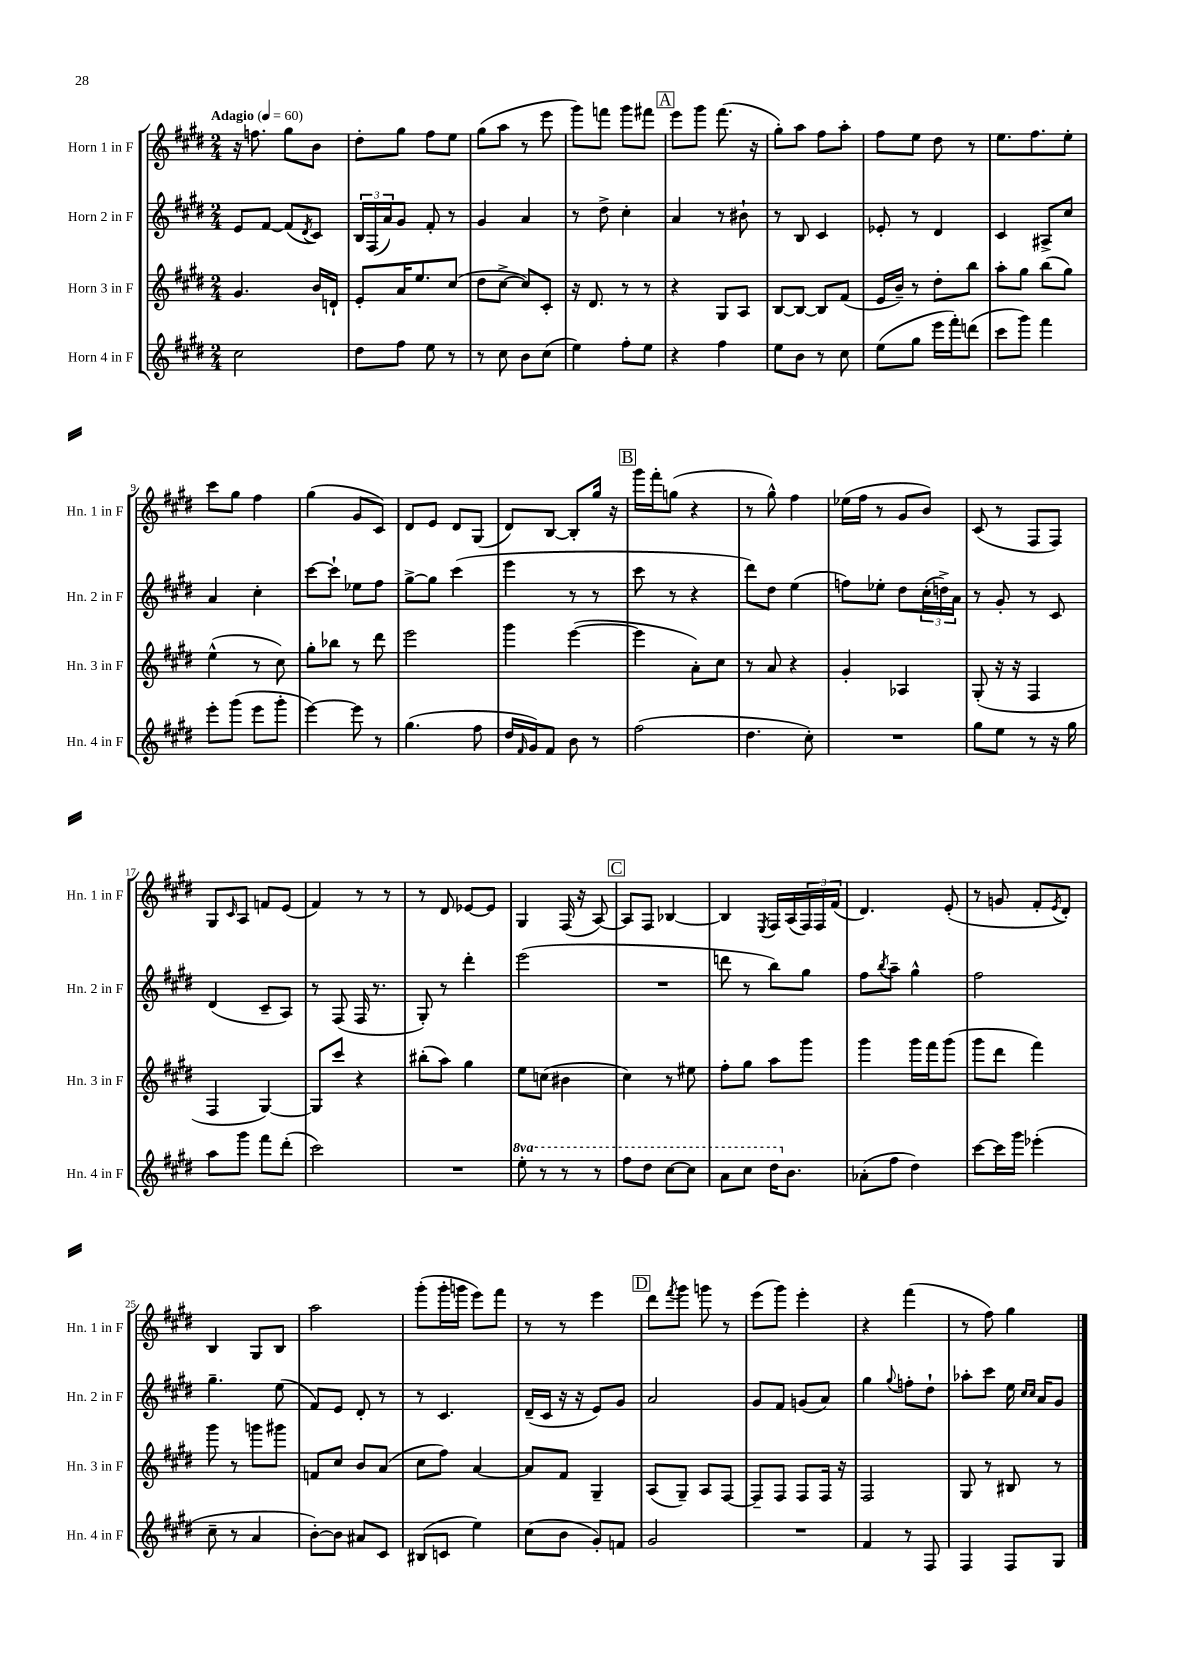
<<
\new StaffGroup <<
\new Staff = "s0" \with { instrumentName = "Horn 1 in F" shortInstrumentName = "Hn. 1 in F" } {
    \clef treble \key e \major \numericTimeSignature \time 2/4 \tempo "Adagio" 4 = 60
    r16 f''8. gis''8 b'8 |
    dis''8-. gis''8 fis''8 e''8 |
    gis''8( a''8 r8 e'''8 |
    gis'''8) f'''8 gis'''8 fis'''8 |
    \mark \markup { \box "A" } e'''8 gis'''8 fis'''8.( r16 |
    gis''8-.) a''8 fis''8 a''8-. |
    fis''8 e''8 dis''8 r8 |
    e''8. fis''8. e''8-. |
    cis'''8 gis''8 fis''4 |
    gis''4( gis'8 cis'8) |
    dis'8 e'8 dis'8 gis8( |
    dis'8) b8~ b8-. gis''16 r16 |
    \mark \markup { \box "B" } gis'''16 fis'''16-. g''8( r4 |
    r8 gis''8-^) fis''4 |
    ees''16( fis''16 r8 gis'8 b'8) |
    cis'8( r8 fis8 fis8) |
    gis8 \grace { cis'16 } a8 f'8 e'8( |
    fis'4) r8 r8 |
    r8 dis'8 ees'8~ ees'8 |
    gis4 fis16( r16 a8~) |
    \mark \markup { \box "C" } a8 fis8 bes4~ |
    bes4 \acciaccatura { e8 } fis16 a16( \tuplet 3/2 { fis16) fis16 fis'16( } |
    dis'4.) e'8-.( |
    r8 g'8 fis'8-. \acciaccatura { e'8 } dis'8-.) |
    b4 gis8 b8 |
    a''2 |
    gis'''8-.( gis'''16-. g'''16 e'''8) fis'''8 |
    r8 r8 e'''4 |
    \mark \markup { \box "D" } dis'''8 \acciaccatura { fis'''8 } gis'''8 g'''8 r8 |
    e'''8( gis'''8) e'''4-. |
    r4 fis'''4( |
    r8 fis''8) gis''4 \bar "|." |
}
\new Staff = "s1" \with { instrumentName = "Horn 2 in F" shortInstrumentName = "Hn. 2 in F" } {
    \clef treble \key e \major \numericTimeSignature \time 2/4
    e'8 fis'8~ fis'8( \acciaccatura { dis'8 } cis'8) |
    \tuplet 3/2 { b16 fis16( a'16) } gis'8 fis'8-. r8 |
    gis'4 a'4 |
    r8 dis''8-> cis''4-. |
    \mark \markup { \box "A" } a'4 r8 bis'8-! |
    r8 b8 cis'4 |
    ees'8-. r8 dis'4 |
    cis'4 ais8-> cis''8 |
    a'4 cis''4-. |
    cis'''8~ cis'''8-! ees''8 fis''8 |
    gis''8~-> gis''8 cis'''4( |
    e'''4 r8 r8 |
    \mark \markup { \box "B" } cis'''8 r8 r4 |
    dis'''8) dis''8 e''4( |
    f''8) ees''8-. dis''8 \tuplet 3/2 { cis''16-.( d''16->) a'16 } |
    r8 gis'8-. r8 cis'8 |
    dis'4( cis'8-- a8) |
    r8 fis8( fis16 r8. |
    gis8-.) r8 dis'''4-. |
    e'''2( |
    \mark \markup { \box "C" } R2 |
    d'''8 r8 b''8) gis''8 |
    fis''8 \acciaccatura { b''8 } a''8-- gis''4-^ |
    fis''2 |
    gis''4.-- e''8( |
    fis'8) e'8 dis'8-. r8 |
    r8 cis'4. |
    dis'16--( cis'16 r16 r16 e'8) gis'8 |
    \mark \markup { \box "D" } a'2 |
    gis'8 fis'8 g'8( a'8) |
    gis''4 \appoggiatura { gis''8 } f''8-. dis''8-! |
    aes''8-. cis'''8 e''16 \grace { cis''16 cis''16 } a'16 gis'8 \bar "|." |
}
\new Staff = "s2" \with { instrumentName = "Horn 3 in F" shortInstrumentName = "Hn. 3 in F" } {
    \clef treble \key e \major \numericTimeSignature \time 2/4
    gis'4. b'16 d'16-! |
    e'8-. a'16 e''8. cis''8( |
    dis''8 cis''8~-> cis''8) cis'8-. |
    r16 dis'8. r8 r8 |
    \mark \markup { \box "A" } r4 gis8 a8 |
    b8~ b8~ b8 fis'8( |
    e'16 b'16--) r8 dis''8-. b''8 |
    a''8-. gis''8 b''8( gis''8) |
    e''4-^( r8 cis''8) |
    gis''8-. bes''8 r8 dis'''8 |
    e'''2 |
    gis'''4 e'''4~( |
    \mark \markup { \box "B" } e'''4 a'8-.) cis''8 |
    r8 a'8 r4 |
    gis'4-. aes4 |
    gis8-.( r16 r16 fis4 |
    fis4 gis4~) |
    gis8 cis'''8 r4 |
    bis''8-.( a''8) gis''4 |
    e''8 c''8( bis'4 |
    \mark \markup { \box "C" } cis''4) r8 eis''8 |
    fis''8-. gis''8 a''8 gis'''8 |
    gis'''4 gis'''16 fis'''16 gis'''8( |
    gis'''8 dis'''8 fis'''4) |
    gis'''8 r8 g'''8 gis'''8 |
    f'8 cis''8 b'8 a'8( |
    cis''8 fis''8) a'4~ |
    a'8 fis'8 gis4-- |
    \mark \markup { \box "D" } a8( gis8--) a8 fis8~ |
    fis8-- fis8 fis8 fis16 r16 |
    fis2 |
    gis8 r8 bis8 r8 \bar "|." |
}
\new Staff = "s3" \with { instrumentName = "Horn 4 in F" shortInstrumentName = "Hn. 4 in F" } {
    \clef treble \key e \major \numericTimeSignature \time 2/4 \set Staff.ottavationMarkups = #ottavation-simple-ordinals
    cis''2 |
    dis''8 fis''8 e''8 r8 |
    r8 cis''8 b'8 cis''8( |
    e''4) fis''8-. e''8 |
    \mark \markup { \box "A" } r4 fis''4 |
    e''8 b'8 r8 cis''8 |
    e''8( gis''8 e'''16 fis'''16-.) d'''8( |
    cis'''8 gis'''8) fis'''4 |
    e'''8-. gis'''8( e'''8 gis'''8-. |
    e'''4~) e'''8 r8 |
    gis''4.( fis''8 |
    dis''16 \grace { fis'16 } gis'16) fis'8 b'8 r8 |
    \mark \markup { \box "B" } fis''2( |
    dis''4. cis''8-.) |
    R2 |
    gis''8 e''8 r8 r16 gis''16 |
    a''8 gis'''8 fis'''8 dis'''8-.( |
    cis'''2) |
    R2 |
    \ottava #1 e'''8-. r8 r8 r8 |
    \mark \markup { \box "C" } fis'''8 dis'''8 cis'''8~ cis'''8 |
    a''8 cis'''8 dis'''16 \ottava #0 b'8. |
    aes'8-.( fis''8 dis''4) |
    cis'''8~ cis'''16 gis'''16 ees'''4-.( |
    cis''8-- r8 a'4 |
    b'8~-.) b'8 ais'8 cis'8 |
    bis8( c'8 e''4) |
    cis''8( b'8 gis'8-.) f'8 |
    \mark \markup { \box "D" } gis'2 |
    R2 |
    fis'4 r8 fis8 |
    fis4 fis8 gis8 \bar "|." |
}
>>
>>
